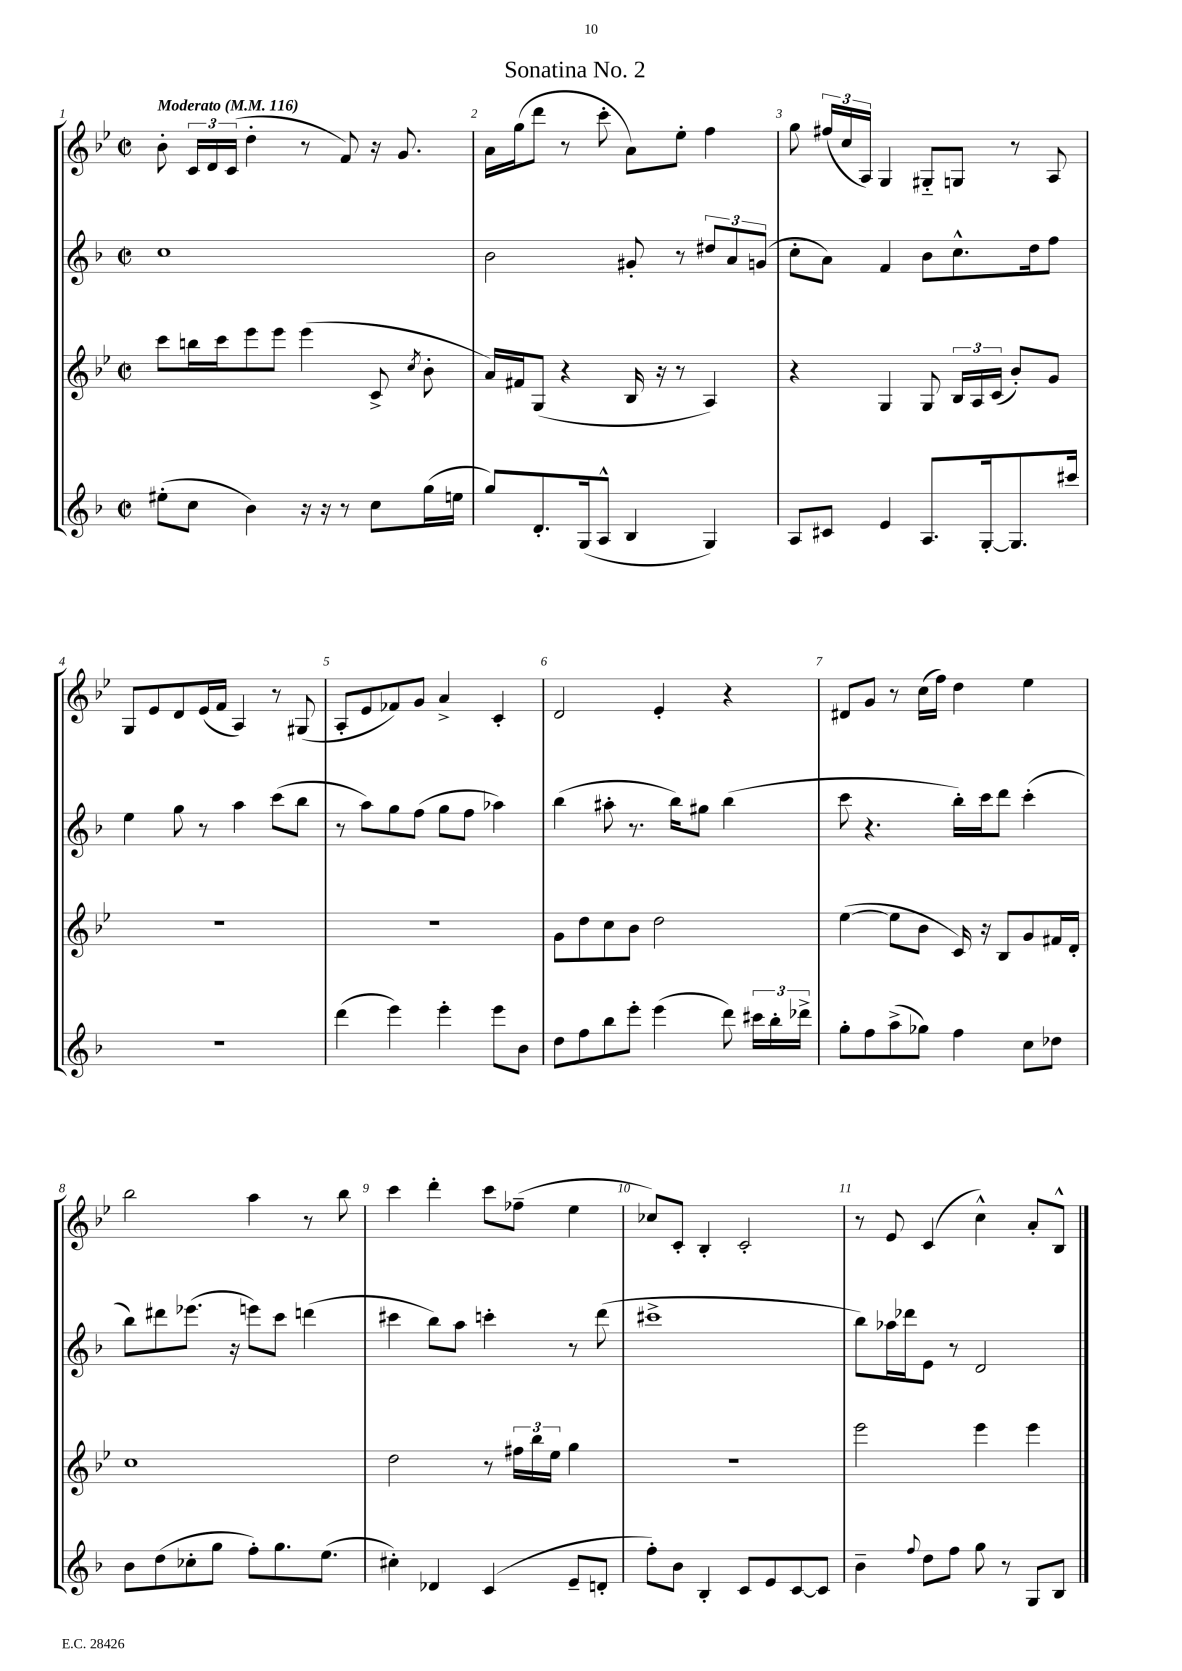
\header { title = "Sonatina No. 2" }
<<
\new StaffGroup <<
\new Staff = "s0" {
    \clef treble \key bes \major \defaultTimeSignature \time 2/2 \tempo "Moderato" 4 = 116
    \autoBeamOff bes'8-. \tuplet 3/2 { c'16[ d'16 c'16]( } d''4-. r8 f'8) r16 g'8. |
    a'16[ g''16( d'''8] r8 c'''8-. a'8[) ees''8]-. f''4 |
    g''8 \tuplet 3/2 { fis''16[( c''16 a16]) } g4 gis8[-_ g8] r8 a8 |
    g8[ ees'8 d'8 ees'16( f'16] a4) r8 gis8( |
    a8[-. ees'8 fes'8) g'8] a'4-> c'4-. |
    d'2 ees'4-. r4 |
    dis'8[ g'8] r8 c''16[( f''16]) d''4 ees''4 |
    bes''2 a''4 r8 bes''8 |
    c'''4 d'''4-. c'''8[ fes''8]--( ees''4 |
    ces''8[) c'8]-. bes4-. c'2-. |
    r8 ees'8 c'4( c''4-^) a'8[-. bes8]-^ \bar "|." |
}
\new Staff = "s1" {
    \clef treble \key f \major \defaultTimeSignature \time 2/2
    \autoBeamOff c''1 |
    bes'2 gis'8-. r8 \tuplet 3/2 { dis''8[ a'8 g'8]( } |
    c''8[-. a'8]) f'4 bes'8[ c''8.-^ d''16 f''8] |
    e''4 g''8 r8 a''4 c'''8[( bes''8] |
    r8 a''8[) g''8 f''8]( g''8[ f''8] aes''4) |
    bes''4( ais''8-. r8. bes''16[) gis''8] bes''4( |
    c'''8 r4. bes''16[-.) c'''16 d'''8] c'''4-.( |
    bes''8[) dis'''8 ees'''8.]( r16 e'''8[) c'''8] d'''4( |
    cis'''4 bes''8[) a''8] c'''4-. r8 d'''8( |
    cis'''1-> |
    bes''8[) aes''16 des'''16 e'8] r8 d'2 \bar "|." |
}
\new Staff = "s2" {
    \clef treble \key bes \major \defaultTimeSignature \time 2/2
    \autoBeamOff c'''8[ b''16 c'''16 ees'''8 ees'''8] ees'''4( c'8-> \acciaccatura { c''8 } bes'8-. |
    a'16[) fis'16 g8]( r4 bes16 r16 r8 a4) |
    r4 g4 g8 \tuplet 3/2 { bes16[ a16 c'16]( } bes'8[-.) g'8] |
    R1 |
    R1 |
    g'8[ d''8 c''8 bes'8] d''2 |
    ees''4~( ees''8[ bes'8] c'16) r16 bes8[ g'8 fis'16 d'16]-. |
    c''1 |
    d''2 r8 \tuplet 3/2 { fis''16[ bes''16 ees''16] } g''4 |
    r1 |
    ees'''2 ees'''4 ees'''4 \bar "|." |
}
\new Staff = "s3" {
    \clef treble \key f \major \defaultTimeSignature \time 2/2
    \autoBeamOff eis''8[-.( c''8] bes'4) r16 r16 r8 c''8[ g''16( e''16] |
    g''8[) d'8.-. g16( a8]-^ bes4 g4) |
    a8[ cis'8] e'4 a8.[ g16~-. g8. cis'''16] |
    R1 |
    d'''4( e'''4) e'''4-. e'''8[ bes'8] |
    d''8[ f''8 bes''8 e'''8]-. e'''4( d'''8) \tuplet 3/2 { cis'''16[ bes''16-. des'''16]-> } |
    g''8[-. f''8 a''8->( ges''8]) f''4 c''8[ des''8] |
    bes'8[ d''8( ces''8-. g''8] f''8[-.) g''8. e''8.]( |
    cis''4-.) des'4 c'4( e'8[-- d'8]-. |
    f''8[-.) bes'8] bes4-. c'8[ e'8 c'8~ c'8] |
    bes'4-- \appoggiatura { f''8 } d''8[ f''8] g''8 r8 g8[ bes8] \bar "|." |
}
>>
>>
\layout { \context { \Score \override BarNumber.break-visibility = ##(#f #t #t) barNumberVisibility = #all-bar-numbers-visible } }
